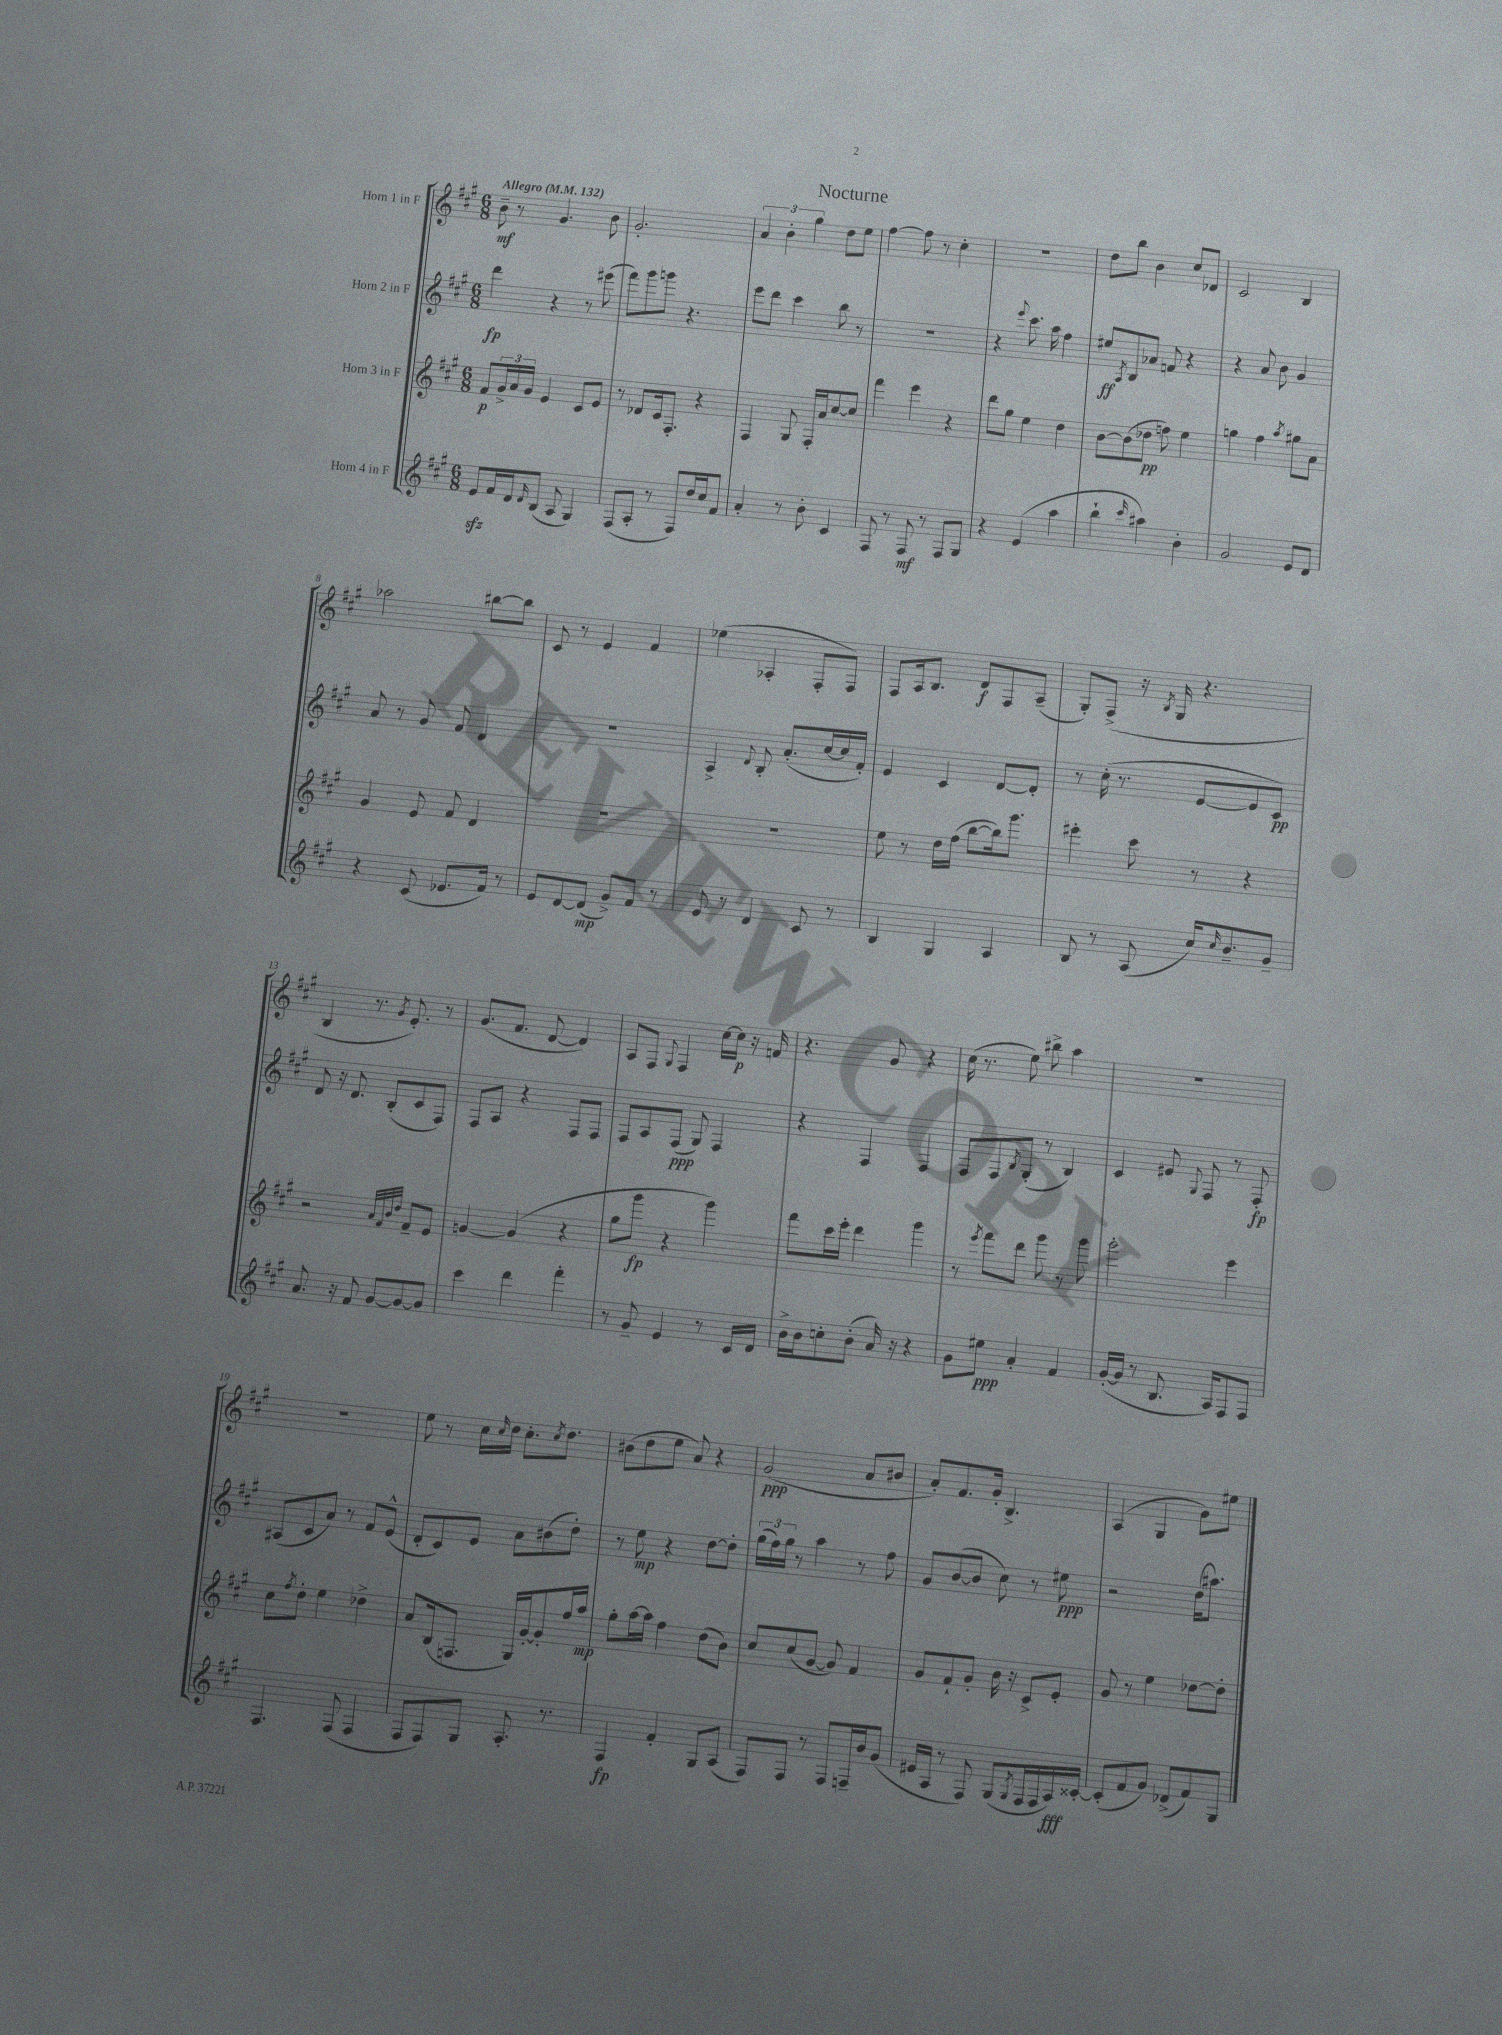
\header { title = "Nocturne" }
<<
\new StaffGroup <<
\new Staff = "s0" \with { instrumentName = "Horn 1 in F" } {
    \clef treble \key a \major \numericTimeSignature \time 6/8 \tempo "Allegro" 4 = 132
    b'8--\mf r8 gis'4. b'8 |
    gis'2.-. |
    \tuplet 3/2 { a'4 b'4-. gis''4 } d''8 e''8 |
    fis''4~ fis''8 r8 cis''4-. |
    R2. |
    d''8 b''8 b'4 cis''8 des'8 |
    cis'2 b4 |
    aes''2 bis''8~ bis''8 |
    cis'8 r8 e'4 fis'4 |
    ees''4( aes4-. fis8-. fis8) |
    fis8 a16 b8. d'8\f fis8 a8--( |
    gis8-.) fis8->( r16 \acciaccatura { b8 } gis16 r4. |
    b4 r8. \acciaccatura { gis'8 } e'8.-.) r8 |
    gis'8.( fis'8. d'8~ d'4) |
    a8 fis8 \appoggiatura { gis8 } fis4 cis''16~ cis''16\p r16 f'16 |
    r4. gis'8 r4 |
    cis''16( r8. e''8) bis''8-> a''4 |
    R2. |
    R2. |
    e''8 r8 cis''16 \grace { cis''16 } d''16 cis''8.-. \acciaccatura { cis''8 } d''8. |
    bis'8( d''8 e''8 a'8) r4 |
    gis'2\ppp( a'8 bis'8 |
    a'8-.) fis'8. gis'16-. b4.-> |
    a4( gis4 gis'8) eis''8 \bar "|." |
}
\new Staff = "s1" \with { instrumentName = "Horn 2 in F" } {
    \clef treble \key a \major \numericTimeSignature \time 6/8
    d'''4\fp r4 r8 eis'''8( |
    fis'''8) gis'''8 g'''8 r4. |
    e'''8 d'''8 cis'''4 b''8 r8 |
    R2. |
    r4 \appoggiatura { e'''8 } cis'''8. a''16 fis''4 |
    eis''8\ff \acciaccatura { a8 } b8 aes'8 f'8 r4 |
    r4 a'8 b'8 gis'4 |
    a'8 r8 gis'8 fis'8 d'4 |
    R2. |
    a4-> \appoggiatura { d'8 } b8-. a'8.-.( cis''16~ cis''16 fis'16-.) |
    e'4 cis'4 d'8~ d'8-. |
    r8 cis''16-.( r8. e'8~ e'8 cis'8\pp) |
    d'8 r16 d'8. b8-.( cis'8 fis8) |
    fis8 a8 r4 fis8 fis8 |
    fis8 a8 fis8\ppp( gis8) fis4 |
    r4 fis4 fis4 |
    fis8 fis8 \acciaccatura { b8 } gis8-.( r8 b4) |
    cis'4 eis'8 \appoggiatura { gis8 } fis8 r8 fis8-.\fp |
    ais8( cis'8 a'8) r8 fis'8 e'8-^( |
    d'8-. cis'8) e'8 a'8 bis'8( d''8-.) |
    r8 e''8\mp r4 d''8~ d''8-. |
    \tuplet 3/2 { gis''16( fis''16) gis''16 } r8 a''4 r8 fis''8 |
    gis'8 b'8~( b'8 cis''8) r8 eis''8\ppp |
    r2 d''16( ais''8.) \bar "|." |
}
\new Staff = "s2" \with { instrumentName = "Horn 3 in F" } {
    \clef treble \key a \major \numericTimeSignature \time 6/8
    fis'8\p \tuplet 3/2 { gis'16-> a'16 gis'16 } e'4 cis'8 e'8 |
    r8 des'8 cis'16 fis8.-. r4 |
    fis4 gis8 fis16-. a'16 cis''8~ cis''8 |
    fis'''4 e'''4 r4 |
    d'''8 gis''8 e''4 d''4 |
    b'8~ b'8( des''8\pp f''8) e''4 |
    g''4 fis''4 \acciaccatura { a''8 } gis''8 a'8 |
    gis'4 e'8 fis'8 d'4 |
    R2. |
    R2. |
    e''8 r8 d''16 fis''16( b''8~ b''16) gis'''8. |
    eis'''4-. cis'''8 r8 r4 |
    r2 \grace { a'32 fis'32 b'32 d''32 } fis'8-- e'8 |
    g'4~ g'4( r4 |
    gis''8 gis'''8\fp r4 gis'''4) |
    fis'''8 cis'''16 e'''16-. d'''4 gis'''4 |
    r8 \acciaccatura { e'''8 } fis'''8 d'''8 gis'''8 r8 gis'''8 |
    gis'''2-. e'''4 |
    cis''8 \acciaccatura { fis''8 } d''8-. e''4 des''4-> |
    a'8 b16( f8. gis16) gis'16~-. gis'8-. fis''16 a''16\mp |
    gis''8-. a''16~ a''16 fis''4 d''8( b'8) |
    cis''8 cis''8( gis'8~ gis'8) fis'4 |
    gis'8 fis'8-! gis'8-. b'16 r16 cis'8-> e'8-. |
    gis'8 r8 e''4 des''8~ des''8-. \bar "|." |
}
\new Staff = "s3" \with { instrumentName = "Horn 4 in F" } {
    \clef treble \key a \major \numericTimeSignature \time 6/8
    e'8\sfz fis'16 d'16 \grace { d'16 } b8( a8 gis4) |
    fis8( a8-. r8 fis8) d''16 cis''16 fis'8 |
    a'4-. r8 b'8-. cis'4 |
    fis8 r8 fis8\mf r8 fis8 gis8 |
    r4 e'4( a''4 |
    b''4-! \grace { cis'''16 } ais''4) b'4-. |
    gis'2 e'8 d'8 |
    r4 cis'8( ees'8. fis'16) r8 |
    e'8 d'8~ d'8\mp( gis'8->) fis'8 r8 |
    e'8 r8 d'4 cis'8 r8 |
    b4 gis4 a4 |
    b8 r8 a8( cis''16) \grace { cis''16 } b'8.-- gis'8-- |
    a'8. r16 fis'8 gis'8~ gis'8~ gis'8 |
    cis'''4 d'''4 fis'''4-. |
    r8 gis'8-- e'4 r8 cis'16 d'16 |
    b'16-> b'16 c''8-. b'8-.( a'16) r16 r4 |
    gis'8 eis''8\ppp a'4-. fis'4 |
    gis'16~-.( gis'16 r8 b8. a16) fis8 fis8 |
    fis4. fis8( fis4 |
    fis8 fis8) gis8 a8.-. r8. |
    fis4\fp fis'4-. gis8 a8( |
    fis8) fis8 r8 fis8 f16-- b'16 gis'8( |
    eis'16 a16 r8 fis8) gis8( \acciaccatura { gis8 } fis16 fis16 a16\fff) cisis'16~-. |
    cisis'8-.( fis'8 gis'8) des'8->( fis'8) gis8 \bar "|." |
}
>>
>>
